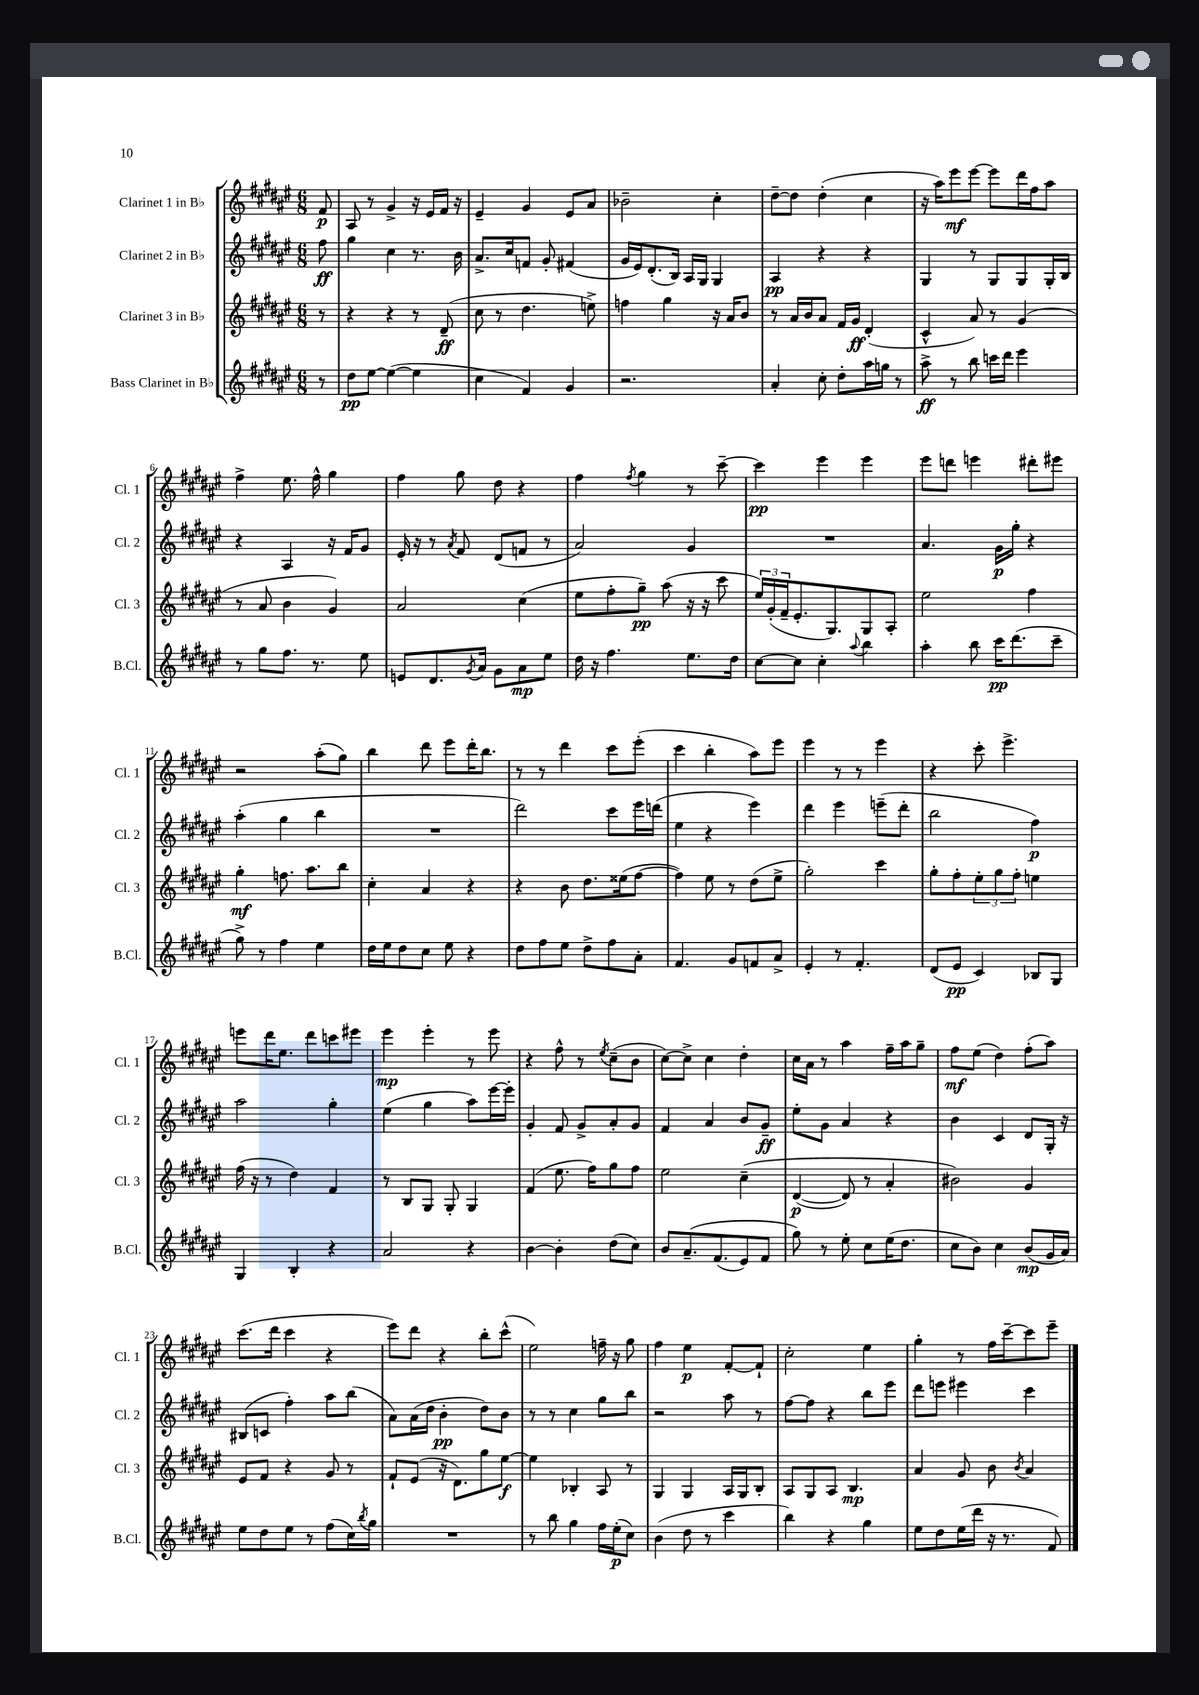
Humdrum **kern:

**kern	**dynam	**kern	**dynam	**kern	**dynam	**kern	**dynam
*part4	*part4	*part3	*part3	*part2	*part2	*part1	*part1
*staff4	*staff4	*staff3	*staff3	*staff2	*staff2	*staff1	*staff1
*I"Bass Clarinet in B♭	*	*I"Clarinet 3 in B♭	*	*I"Clarinet 2 in B♭	*	*I"Clarinet 1 in B♭	*
*I'B.Cl.	*	*I'Cl. 3	*	*I'Cl. 2	*	*I'Cl. 1	*
*clefG2	*	*clefG2	*	*clefG2	*	*clefG2	*
*k[f#c#g#d#a#e#]	*	*k[f#c#g#d#a#e#]	*	*k[f#c#g#d#a#e#]	*	*k[f#c#g#d#a#e#]	*
*M6/8	*	*M6/8	*	*M6/8	*	*M6/8	*
=	=	=	=	=	=	=	=
8r	.	8r	.	8ff#\	ff	8f#/	p
=1	=1	=1	=1	=1	=1	=1	=1
8dd#\L	pp	4r	.	4gg#\	.	8A#/	.
[8ee#\J	.	.	.	.	.	8r	.
(4ee#\_	.	4r	.	4cc#\	.	4g#^/	.
4ee#\]	.	8r	.	8.r	.	16r	.
.	.	.	.	.	.	16e#/LL	.
.	.	(8d#~/	ff	.	.	16f#/JJ	.
.	.	.	.	16b\	.	16r	.
=2	=2	=2	=2	=2	=2	=2	=2
4cc#\	.	8cc#\	.	8.a#^/L	.	4e#~/	.
.	.	8r	.	.	.	.	.
.	.	.	.	16cc#/k	.	.	.
4f#/)	.	4.dd#\	.	8fn/J	.	4g#/	.
.	.	.	.	8g#'/	.	.	.
4g#/	.	.	.	(4f#X/	.	8e#/L	.
.	.	8een^\)	.	.	.	8a#/J	.
=3	=3	=3	=3	=3	=3	=3	=3
2.r	.	4ffn\	.	16g#/LL	.	2b-X~\	.
.	.	.	.	16e#/J)	.	.	.
.	.	.	.	(8.d#'/	.	.	.
.	.	4gg#\	.	.	.	.	.
.	.	.	.	16B/Jk)	.	.	.
.	.	.	.	16A#/LL	.	.	.
.	.	.	.	16G#/JJ	.	.	.
.	.	16r	.	4G#/	.	4cc#'\	.
.	.	16a#/KL	.	.	.	.	.
.	.	8b/J	.	.	.	.	.
=4	=4	=4	=4	=4	=4	=4	=4
4a#'/	.	8r	.	4A#/	pp	[8dd#~\L	.
.	.	16a#/LL	.	.	.	8dd#\J]	.
.	.	16b/J	.	.	.	.	.
8cc#'\	.	8a#/J	.	4r	.	(4dd#'\	.
8dd#'\L	.	16f#/LL	.	.	.	.	.
.	.	16g#/JJ	ff	.	.	.	.
16aa#\L	.	(4d#'/	.	4r	.	4cc#\	.
16ggn\JJ	.	.	.	.	.	.	.
8r	.	.	.	.	.	.	.
=5	=5	=5	=5	=5	=5	=5	=5
8aa#^\	ff	4c#^^/	.	4G#/	.	16r	.
.	.	.	.	.	.	16aa#\KL)	.
8r	.	.	.	.	.	8eee#\	mf
8bb\	.	8a#/)	.	8r	.	[8eee#\J	.
16cccn\LL	.	8r	.	8G#/L	.	8eee#\L]	.
16ddd#\JJ	.	.	.	.	.	.	.
4eee#\	.	(4g#/	.	8G#/	.	16ddd#\L	.
.	.	.	.	.	.	16ff#\J	.
.	.	.	.	16G#'/L	.	8aa#\J	.
.	.	.	.	16B/JJ	.	.	.
!!LO:LB:g=z
=6	=6	=6	=6	=6	=6	=6	=6
8r	.	8r	.	4r	.	4ff#^\	.
8gg#\L	.	8a#/	.	.	.	.	.
8.ff#\J	.	4b\	.	4A#/	.	8.ee#\	.
8.r	.	.	.	.	.	16ff#^^\	.
.	.	4g#/)	.	16r	.	4gg#\	.
.	.	.	.	16f#/KL	.	.	.
8ee#\	.	.	.	8g#/J	.	.	.
=7	=7	=7	=7	=7	=7	=7	=7
8en/L	.	2a#/	.	16e#'/	.	4ff#\	.
.	.	.	.	16r	.	.	.
8.d#/	.	.	.	8r	.	.	.
.	.	.	.	8qa#/	.	.	.
.	.	.	.	8f#/	.	8gg#\	.
8qg#/	.	.	.	.	.	.	.
16a#/Jk	.	.	.	.	.	.	.
8g#\L	.	.	.	(8d#/L	.	8dd#\	.
8a#\	mp	(4cc#\	.	8fn/J	.	4r	.
8ee#\J	.	.	.	8r	.	.	.
=8	=8	=8	=8	=8	=8	=8	=8
16dd#\	.	8ee#\L	.	2a#/)	.	4ff#\	.
16r	.	.	.	.	.	.	.
4.ff#\	.	8ff#'\	.	.	.	.	.
.	.	.	.	.	.	8qff#/	.
.	.	8gg#~\J)	pp	.	.	4gg#\	.
.	.	(8aa#\	.	.	.	.	.
8.ee#\L	.	16r	.	4g#/	.	8r	.
.	.	16r	.	.	.	.	.
.	.	8ccc#\	.	.	.	[8ccc#~\	.
16dd#\Jk	.	.	.	.	.	.	.
=9	=9	=9	=9	=9	=9	=9	=9
[8cc#\L	.	24ee#/LL)	.	2.r	.	4ccc#\]	pp
.	.	(24g#'/	.	.	.	.	.
.	.	24f#~/J	.	.	.	.	.
8cc#\J]	.	8.e#'/	.	.	.	.	.
4cc#'\	.	.	.	.	.	4eee#\	.
.	.	8.G#/)	.	.	.	.	.
8qqaa#/	.	.	.	.	.	.	.
4bb\	.	8G#/	.	.	.	4eee#\	.
.	.	8A#'/J	.	.	.	.	.
=10	=10	=10	=10	=10	=10	=10	=10
4aa#'\	.	2ee#\	.	4.a#/	.	8eee#\L	.
.	.	.	.	.	.	8dddn\J	.
8bb\	.	.	.	.	.	4eeen\	.
16ccc#\KL	pp	.	.	16g#\LL	p	.	.
(8.ddd#\	.	.	.	16gg#'\JJ	.	.	.
.	.	4ff#\	.	4r	.	8ddd#X'\L	.
8ccc#~\J	.	.	.	.	.	8eee#X\J	.
!!LO:LB:g=z
=11	=11	=11	=11	=11	=11	=11	=11
8gg#^\)	.	4gg#'\	mf	(4aa#'\	.	2r	.
8r	.	.	.	.	.	.	.
4ff#\	.	8.ffn\	.	4gg#\	.	.	.
.	.	8.aa#\L	.	.	.	.	.
4ee#\	.	.	.	4bb\	.	(8aa#'\L	.
.	.	8bb\J	.	.	.	8gg#\J)	.
=12	=12	=12	=12	=12	=12	=12	=12
16dd#\LL	.	4cc#'\	.	2.r	.	4bb\	.
16ee#\J	.	.	.	.	.	.	.
8dd#\	.	.	.	.	.	.	.
8cc#\J	.	4a#/	.	.	.	8ddd#\	.
8ee#\	.	.	.	.	.	8eee#\L	.
4r	.	4r	.	.	.	16ddd#'\K	.
.	.	.	.	.	.	8.bb\J	.
=13	=13	=13	=13	=13	=13	=13	=13
8dd#\L	.	4r	.	2ddd#\)	.	8r	.
8ff#\	.	.	.	.	.	8r	.
8ee#\J	.	8b\	.	.	.	4ddd#\	.
8dd#^\L	.	8.dd#\L	.	.	.	.	.
8ff#\	.	.	.	8ccc#\L	.	8ccc#\L	.
.	.	(16ee##X\k	.	.	.	.	.
8a#'\J	.	[8ff#\J	.	16eee#\L	.	(8eee#'\J	.
.	.	.	.	(16dddn\JJ	.	.	.
=14	=14	=14	=14	=14	=14	=14	=14
4.f#/	.	4ff#\])	.	4ee#\	.	4ccc#\	.
.	.	8ee#\	.	4r	.	4bb'\	.
8g#/L	.	8r	.	.	.	.	.
8fn/	.	(8dd#\L	.	4eee#\)	.	8aa#\L)	.
8a#^/J	.	8ee#^\J	.	.	.	8eee#\J	.
=15	=15	=15	=15	=15	=15	=15	=15
4e#'/	.	2gg#'\)	.	4ddd#\	.	4eee#\	.
8r	.	.	.	4eee#\	.	8r	.
4.f#'/	.	.	.	.	.	8r	.
.	.	4ccc#\	.	(8eeen~\L	.	4eee#\	.
.	.	.	.	8ddd#'\J	.	.	.
=16	=16	=16	=16	=16	=16	=16	=16
(8d#/L	.	8gg#'\L	.	2bb\	.	4r	.
8e#/J	pp	8ff#'\	.	.	.	.	.
4c#/)	.	12ee#'\	.	.	.	8ccc#'\	.
.	.	12gg#\	.	.	.	.	.
.	.	.	.	.	.	4.eee#^\	.
.	.	12ff#'\J	.	.	.	.	.
8B-X/L	.	4een\	.	4ff#\)	p	.	.
8G#/J	.	.	.	.	.	.	.
!!LO:LB:g=z
=17	=17	=17	=17	=17	=17	=17	=17
4G#/	.	(16ff#\	.	2aa#\	.	8eeen\L	.
.	.	16r	.	.	.	.	.
.	.	8r	.	.	.	16ddd#\K	.
.	.	.	.	.	.	8.ee#\J	.
4B'/	.	4dd#\)	.	.	.	.	.
.	.	.	.	.	.	8ddd#\L	.
4r	.	4f#/	.	4gg#'\	.	8cccn\	.
.	.	.	.	.	.	8eee#X\J	.
=18	=18	=18	=18	=18	=18	=18	=18
2a#/	.	8r	.	(4ee#\	.	4eee#\	mp
.	.	8B/L	.	.	.	.	.
.	.	8G#/J	.	4gg#\	.	4eee#'\	.
.	.	8G#'/	.	.	.	.	.
4r	.	4G#/	.	8aa#\L)	.	8r	.
.	.	.	.	[16eee#\L	.	8eee#\	.
.	.	.	.	16eee#'\JJ]	.	.	.
=19	=19	=19	=19	=19	=19	=19	=19
[4b\	.	(4f#/	.	4g#'/	.	4r	.
4b'\]	.	8.ee#\	.	8f#/	.	8ff#^^\	.
.	.	.	.	8g#^/L	.	8r	.
.	.	16ff#\KL)	.	.	.	.	.
.	.	.	.	.	.	8qee#/	.
(8dd#\L	.	8gg#\	.	8a#'/	.	(8cc#~\L	.
8cc#\J)	.	8ff#\J	.	8g#/J	.	8b\J	.
=20	=20	=20	=20	=20	=20	=20	=20
8b/L	.	2ee#\	.	4f#/	.	[8cc#\L)	.
(8.a#~/	.	.	.	.	.	8cc#^\J]	.
.	.	.	.	4a#/	.	4cc#\	.
(8.f#/	.	.	.	.	.	.	.
8e#/)	.	(4cc#~\	.	8b/L	.	4dd#'\	.
8f#/J	.	.	.	8g#~/J	ff	.	.
=21	=21	=21	=21	=21	=21	=21	=21
8gg#\)	.	([4d#/	p	8ee#'\L	.	16cc#\LL	.
.	.	.	.	.	.	16a#\JJ	.
8r	.	.	.	8g#\J	.	8r	.
8ee#'\	.	8d#/])	.	4a#/	.	4aa#\	.
8cc#\L	.	8r	.	.	.	.	.
(16ee#\K	.	4a#'/	.	4r	.	16ff#~\LL	.
8.dd#\J	.	.	.	.	.	16aa#\J	.
.	.	.	.	.	.	8gg#~\J	.
=22	=22	=22	=22	=22	=22	=22	=22
8cc#\L	.	2b#X\)	.	4b\	.	8ff#\L	mf
8b\J)	.	.	.	.	.	(8ee#\J	.
4cc#\	.	.	.	4c#/	.	4dd#\)	.
(8b/L	mp	4g#/	.	8d#/L	.	(8ff#'\L	.
16g#/L	.	.	.	16G#'/Jk	.	8aa#\J)	.
16a#/JJ)	.	.	.	16r	.	.	.
!!LO:LB:g=z
=23	=23	=23	=23	=23	=23	=23	=23
8ee#\L	.	8e#/L	.	(8B#X/L	.	(8.ccc#\L	.
8dd#\	.	8f#/J	.	8cn/J	.	.	.
.	.	.	.	.	.	16ddd#\Jk	.
8ee#\J	.	4r	.	4ff#'\)	.	4ccc#\	.
8r	.	.	.	.	.	.	.
(8ff#\L	.	8g#/	.	8aa#\L	.	4r	.
16cc#\L)	.	8r	.	(8bb\J	.	.	.
8qbb/	.	.	.	.	.	.	.
16gg#\JJ	.	.	.	.	.	.	.
=24	=24	=24	=24	=24	=24	=24	=24
2.r	.	8f#`/L	.	8a#\L)	.	8eee#\L)	.
.	.	(8e#/J	.	(16a#\L	.	8ddd#\J	.
.	.	.	.	16dd#\JJ	.	.	.
.	.	16r	.	4b'\	pp	4r	.
.	.	8.d#\L)	.	.	.	.	.
.	.	8gg#\	.	8dd#\L)	.	8bb'\L	.
.	.	[8ee#\J	f	8b\J	.	(8ccc#^^\J	.
=25	=25	=25	=25	=25	=25	=25	=25
8r	.	4ee#\]	.	8r	.	2ee#\)	.
8bb\	.	.	.	8r	.	.	.
4gg#\	.	4B-X'/	.	4cc#\	.	.	.
16ff#\LL	.	8A#/	.	8gg#\L	.	16ffn~\	.
(16ee#'\J	p	.	.	.	.	16r	.
8cc#\J)	.	8r	.	8bb\J	.	8gg#\	.
=26	=26	=26	=26	=26	=26	=26	=26
(4b\	.	4G#/	.	2r	.	4ff#\	.
8dd#\	.	4G#/	.	.	.	4ee#\	p
8r	.	.	.	.	.	.	.
4ccc#\	.	16A#/LL	.	8aa#\	.	[8f#'/L	.
.	.	16G#/J	.	.	.	.	.
.	.	8B'/J	.	8r	.	8f#`/J]	.
=27	=27	=27	=27	=27	=27	=27	=27
4bb\)	.	8A#/L	.	[8ff#\L	.	2cc#'\	.
.	.	8G#/	.	8ff#\J]	.	.	.
4r	.	8A#/J	.	4r	.	.	.
.	.	4.B/	mp	.	.	.	.
4gg#\	.	.	.	8bb\L	.	4ee#\	.
.	.	.	.	8eee#\J	.	.	.
=28	=28	=28	=28	=28	=28	=28	=28
8ee#\L	.	4a#/	.	8ddd#\L	.	4gg#'\	.
8dd#\	.	.	.	8eeen\J	.	.	.
(16ee#\L	.	8g#/	.	4eee#X\	.	8r	.
16ddd#\JJ	.	.	.	.	.	.	.
16r	.	8b\	.	.	.	16ff#\LL	.
8.r	.	.	.	.	.	[16ccc#~\J	.
.	.	8qb/	.	.	.	.	.
.	.	4a#/	.	4ccc#\	.	8ccc#\]	.
8f#/)	.	.	.	.	.	8eee#~\J	.
==	==	==	==	==	==	==	==
*-	*-	*-	*-	*-	*-	*-	*-
